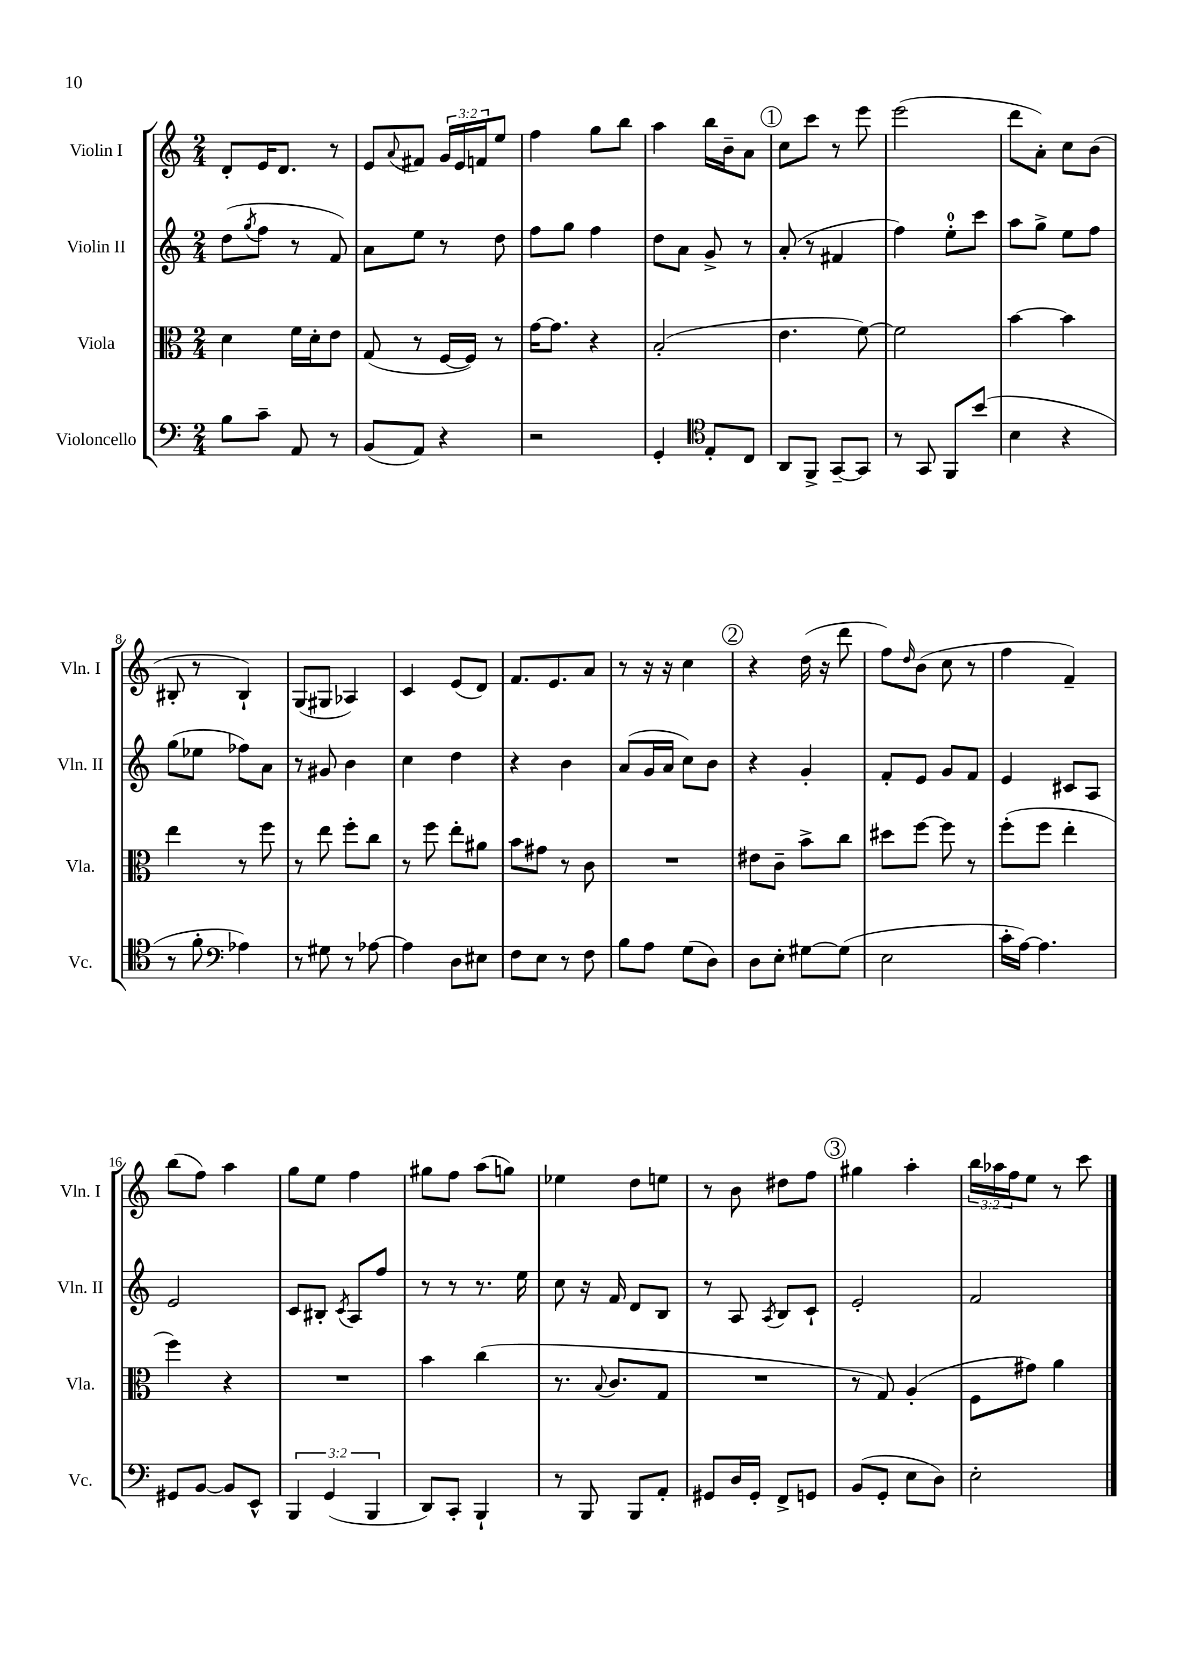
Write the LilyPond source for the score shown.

<<
\new StaffGroup <<
\new Staff = "s0" \with { instrumentName = "Violin I" shortInstrumentName = "Vln. I" } {
    \clef treble \key c \major \numericTimeSignature \time 2/4 \override Staff.TupletNumber.text = #tuplet-number::calc-fraction-text
    d'8-. e'16 d'8. r8 |
    e'8 \appoggiatura { a'8 } fis'8 \tuplet 3/2 { g'16 e'16 f'16 } e''8 |
    f''4 g''8 b''8 |
    a''4 b''16 b'16-- a'8 |
    \mark \markup { \circle "1" } c''8 c'''8 r8 e'''8 |
    e'''2( |
    d'''8 a'8-.) c''8 b'8( |
    bis8-. r8 bis4-!) |
    g8( gis8 aes4) |
    c'4 e'8( d'8) |
    f'8. e'8. a'8 |
    r8 r16 r16 c''4 |
    \mark \markup { \circle "2" } r4 d''16( r16 d'''8 |
    f''8) \grace { d''16 } b'8( c''8 r8 |
    f''4 f'4--) |
    b''8( f''8) a''4 |
    g''8 e''8 f''4 |
    gis''8 f''8 a''8( g''8) |
    ees''4 d''8 e''8 |
    r8 b'8 dis''8 f''8 |
    \mark \markup { \circle "3" } gis''4 a''4-. |
    \tuplet 3/2 { b''16 aes''16 f''16 } e''8 r8 c'''8 \bar "|." |
}
\new Staff = "s1" \with { instrumentName = "Violin II" shortInstrumentName = "Vln. II" } {
    \clef treble \key c \major \numericTimeSignature \time 2/4
    d''8( \acciaccatura { g''8 } f''8 r8 f'8) |
    a'8 e''8 r8 d''8 |
    f''8 g''8 f''4 |
    d''8 a'8 g'8-> r8 |
    \mark \markup { \circle "1" } a'8-.( r8 fis'4 |
    f''4) e''8-0-. c'''8 |
    a''8 g''8-> e''8 f''8 |
    g''8( ees''8 fes''8) a'8 |
    r8 gis'8 b'4 |
    c''4 d''4 |
    r4 b'4 |
    a'8( g'16 a'16 c''8) b'8 |
    \mark \markup { \circle "2" } r4 g'4-. |
    f'8-. e'8 g'8 f'8 |
    e'4 cis'8 a8 |
    e'2 |
    c'8 bis8-. \acciaccatura { c'8 } a8 f''8 |
    r8 r8 r8. e''16 |
    c''8 r16 f'16 d'8 b8 |
    r8 a8 \acciaccatura { a8 } b8 c'8-! |
    \mark \markup { \circle "3" } e'2-. |
    f'2 \bar "|." |
}
\new Staff = "s2" \with { instrumentName = "Viola" shortInstrumentName = "Vla." } {
    \clef alto \key c \major \numericTimeSignature \time 2/4
    d'4 f'16 d'16-. e'8 |
    g8( r8 f16~ f16) r8 |
    g'16~ g'8. r4 |
    b2-.( |
    \mark \markup { \circle "1" } e'4. f'8~) |
    f'2 |
    b'4~ b'4 |
    e''4 r8 f''8 |
    r8 e''8 f''8-. c''8 |
    r8 f''8 e''8-. ais'8 |
    b'8 gis'8 r8 c'8 |
    R2 |
    \mark \markup { \circle "2" } eis'8 c'8-- b'8-> c''8 |
    dis''8 f''8~ f''8 r8 |
    f''8-.( f''8 e''4-. |
    f''4) r4 |
    R2 |
    b'4 c''4( |
    r8. \appoggiatura { b8 } c'8. g8 |
    R2 |
    \mark \markup { \circle "3" } r8 g8) a4-.( |
    f8 gis'8) a'4 \bar "|." |
}
\new Staff = "s3" \with { instrumentName = "Violoncello" shortInstrumentName = "Vc." } {
    \clef bass \key c \major \numericTimeSignature \time 2/4 \override Staff.TupletNumber.text = #tuplet-number::calc-fraction-text
    b8 c'8-- a,8 r8 |
    b,8( a,8) r4 |
    r2 |
    g,4-. \clef tenor e8-. c8 |
    \mark \markup { \circle "1" } a,8 f,8-> g,8~-- g,8 |
    r8 g,8 f,8 b'8( |
    b4 r4 |
    r8 f'8-. \clef bass aes4) |
    r8 gis8 r8 aes8~ |
    aes4 d8 eis8 |
    f8 e8 r8 f8 |
    b8 a8 g8( d8) |
    \mark \markup { \circle "2" } d8 e8-. gis8~ gis8( |
    e2 |
    c'16-. a16~) a4. |
    gis,8 b,8~ b,8 e,8-^ |
    \tuplet 3/2 { b,,4 g,4( b,,4 } |
    d,8) c,8-. b,,4-! |
    r8 b,,8 b,,8 a,8-. |
    gis,8 d16 gis,16-. f,8-> g,8 |
    \mark \markup { \circle "3" } b,8( g,8-. e8 d8) |
    e2-. \bar "|." |
}
>>
>>
